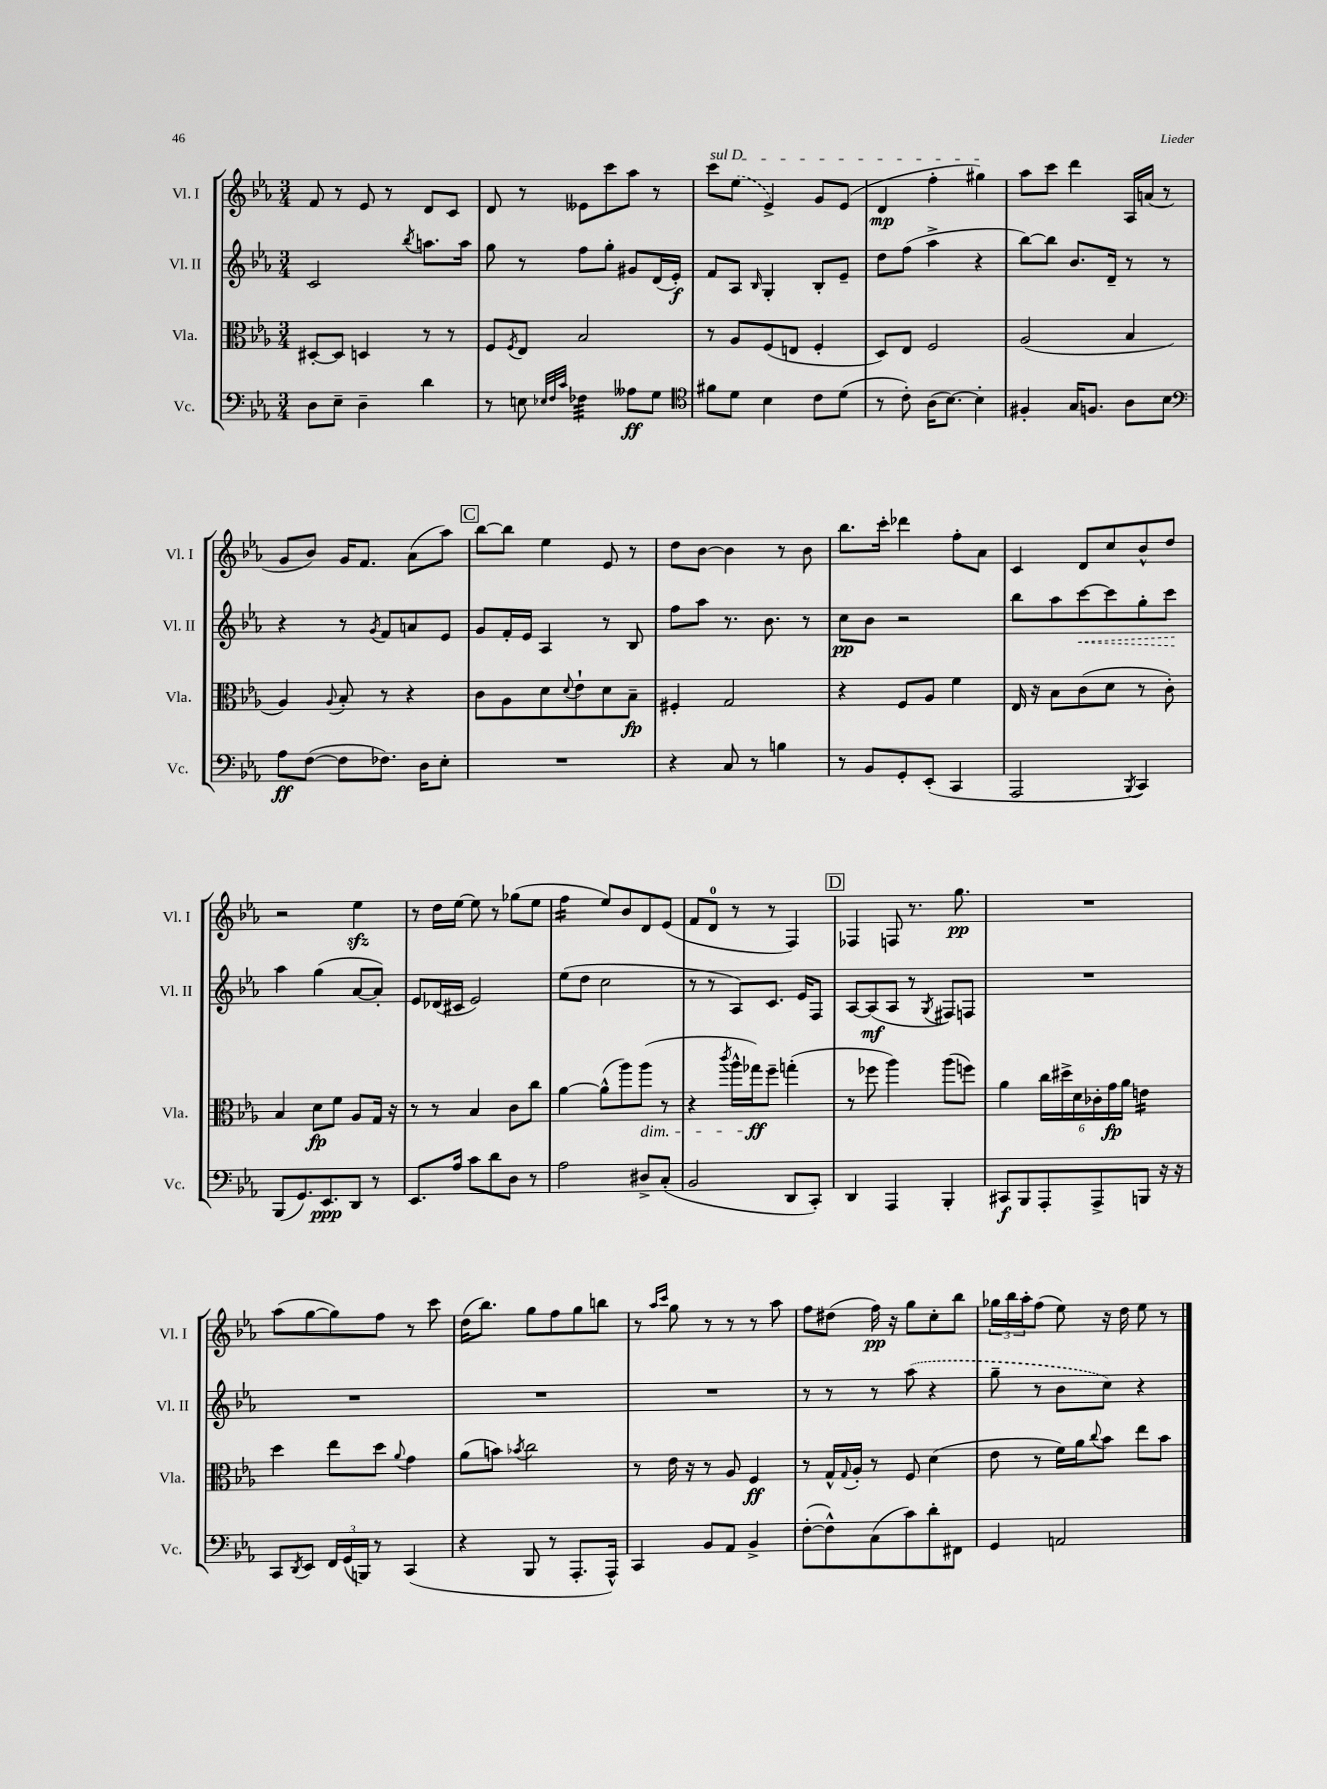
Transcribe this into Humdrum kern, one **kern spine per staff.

**kern	**kern	**kern	**kern
*staff4	*staff3	*staff2	*staff1
*clefF4	*clefC3	*clefG2	*clefG2
*k[b-e-a-]	*k[b-e-a-]	*k[b-e-a-]	*k[b-e-a-]
*M3/4	*M3/4	*M3/4	*M3/4
8D	[8D#'	2c	8f
8E-~	8D#]	.	8r
4D~	4D	.	8e-
.	.	.	8r
.	.	8qbb-	.
4d	8r	8.aa	8d
.	8r	.	8c
.	.	16aa	.
=	=	=	=
8r	8F	8gg	8d
.	8qF	.	.
8E	8E-	8r	8r
32qqE-	.	.	.
32qqF	.	.	.
32qqc	.	.	.
4F-	2B-	8ff	8e--
.	.	8gg'	8ccc
8A--	.	8g#	8aa-
8G	.	(16d	8r
.	.	16e-')	.
=	=	=	=
*clefC4	*	*	*
8f#	8r	8f	8ccc
8d	8A-	8A-	(8ee-
.	.	16qqB-	.
4B-	(8F	4G'	4e-^)
.	8E	.	.
8c	4F'	8B-'	8g
(8d	.	8e-~	(8e-
=	=	=	=
8r	8D)	8dd	4d
8c')	8E-	(8ff	.
(16A-	2F	4aa-^	4ff'
[8.B-)	.	.	.
4B-']	.	4r	4gg#)
=	=	=	=
4F#'	(2A-	[8bb-)	8aa-
.	.	8bb-]	8ccc
16G	.	8.b-	4ddd
8.F	.	.	.
.	.	16d~	.
8A-	4B-	8r	16A-
.	.	.	(16a
8B-	.	8r	8r
=	=	=	=
*clefF4	*	*	*
8A-	4A-)	4r	8g
([8F	.	.	8b-)
.	8qqA-	.	.
8F]	8B-'	8r	16g
.	.	.	8.f
.	.	8qg	.
8.F-)	8r	8f	.
.	4r	8a	(8a-
16D	.	.	.
8E-'	.	8e-	8aa-)
=	=	=	=
2.r	8c	8g	[8bb-
.	8A-	16f'	8bb-]
.	.	16e-	.
.	8d	4A-	4ee-
.	8qqd	.	.
.	8e-`	.	.
.	8d	8r	8e-
.	8B-~	8B-	8r
=	=	=	=
4r	4F#'	8ff	8dd
.	.	8aa-	[8b-
8C	2G	8.r	4b-]
8r	.	.	.
.	.	8.b-	.
4B	.	.	8r
.	.	8r	8b-
=	=	=	=
8r	4r	8cc	8.bb-
8BB-	.	8b-	.
.	.	.	16ccc'
8GG'	8F	2r	4ddd-
(8EE-'	8A-	.	.
4CC	4f	.	8ff'
.	.	.	8a-
=	=	=	=
2AAA-	16E-	8bb-	4c
.	16r	.	.
.	8B-	8aa-	.
.	(8c	[8ccc	8d
.	8d	8ccc]	8cc
8qBBB-	.	.	.
4CC)	8r	8gg'	8b-^^
.	8c')	8ccc	8dd
=	=	=	=
(8BBB-	4B-	4aa-	2r
8.GG)	.	.	.
.	8d	(4gg	.
8.EE-	.	.	.
.	8f	.	.
8DD	8A-	[8a-	4ee-
8r	16G	8a-'])	.
.	16r	.	.
=	=	=	=
8.EE-	8r	8e-	8r
.	8r	(16d-	16dd
16A-	.	16c#	[16ee-
8c	4B-	2e-)	8ee-]
8d	.	.	8r
8D	8c	.	(8gg-
8r	8cc	.	8ee-
=	=	=	=
2A-	[4a-	(8ee-	4ff
.	.	8dd	.
.	(8a-^^]	2cc	8ee-)
.	8aa-)	.	8b-
8D#^	(8aa-	.	8d
(8C'	8r	.	(8e-
=	=	=	=
2BB-	4r	8r	8f
.	.	8r	8d
.	8qccc	.	.
.	16aa-^^	8A-)	8r
.	16gg-)	.	.
.	8ff~	8.c	8r
8DD	(4gg'	.	4F)
.	.	16e-	.
8CC')	.	8F	.
=	=	=	=
4DD	8r	[8A-	4F-
.	8ff-	(8A-]	.
4AAA-	4aa-)	8A-	8F
.	.	8r	8.r
.	.	8qG	.
4BBB-'	(8aa-	8F#)	.
.	.	.	8.gg
.	8ff)	8F	.
=	=	=	=
8CC#	4a-	2.r	2.r
8BBB-	.	.	.
8AAA-'	24cc	.	.
.	24dd#^	.	.
.	24d	.	.
8AAA-^	24c-'	.	.
.	24g	.	.
.	24a-	.	.
8BBB	4e	.	.
16r	.	.	.
16r	.	.	.
=	=	=	=
8CC	4dd	2.r	(8aa-
8qDD	.	.	.
8EE-	.	.	[8gg
24FF	8ee-	.	8gg])
(24GG	.	.	.
24BBB)	.	.	.
8r	8dd	.	8ff
.	8qqa-	.	.
(4CC	4g	.	8r
.	.	.	8ccc
=	=	=	=
4r	(8a-	2.r	(16dd
.	.	.	8.bb-)
.	8b)	.	.
.	8qb-	.	.
8BBB-	2cc	.	8gg
8r	.	.	8ff
8.AAA-'	.	.	8gg
.	.	.	8bb
16AAA-^^)	.	.	.
=	=	=	=
4CC	8r	2.r	8r
.	.	.	16qqaa-
.	.	.	16qqccc
.	16e-	.	8gg
.	16r	.	.
8BB-	8r	.	8r
8AA-	8A-	.	8r
4BB-^	4F	.	8r
.	.	.	8aa-
=	=	=	=
([8F'	8r	8r	8ff
8F^^])	16G^^	8r	(8dd#
.	8qqG	.	.
.	16A-'	.	.
(8C	8r	8r	16ff)
.	.	.	16r
8c)	8F	(8aa-	8gg
8d'	(4d	4r	8cc'
8FF#	.	.	8bb-
=	=	=	=
4GG	8e-	8gg~	24gg-
.	.	.	24bb-
.	.	.	24aa-'
.	8r	8r	(8ff
2AA	16f)	8b-	8ee-)
.	16a-	.	.
.	8qqcc	.	.
.	8b-	8cc)	16r
.	.	.	16dd
.	8ee-	4r	8ee-
.	8b-	.	8r
==	==	==	==
*-	*-	*-	*-
